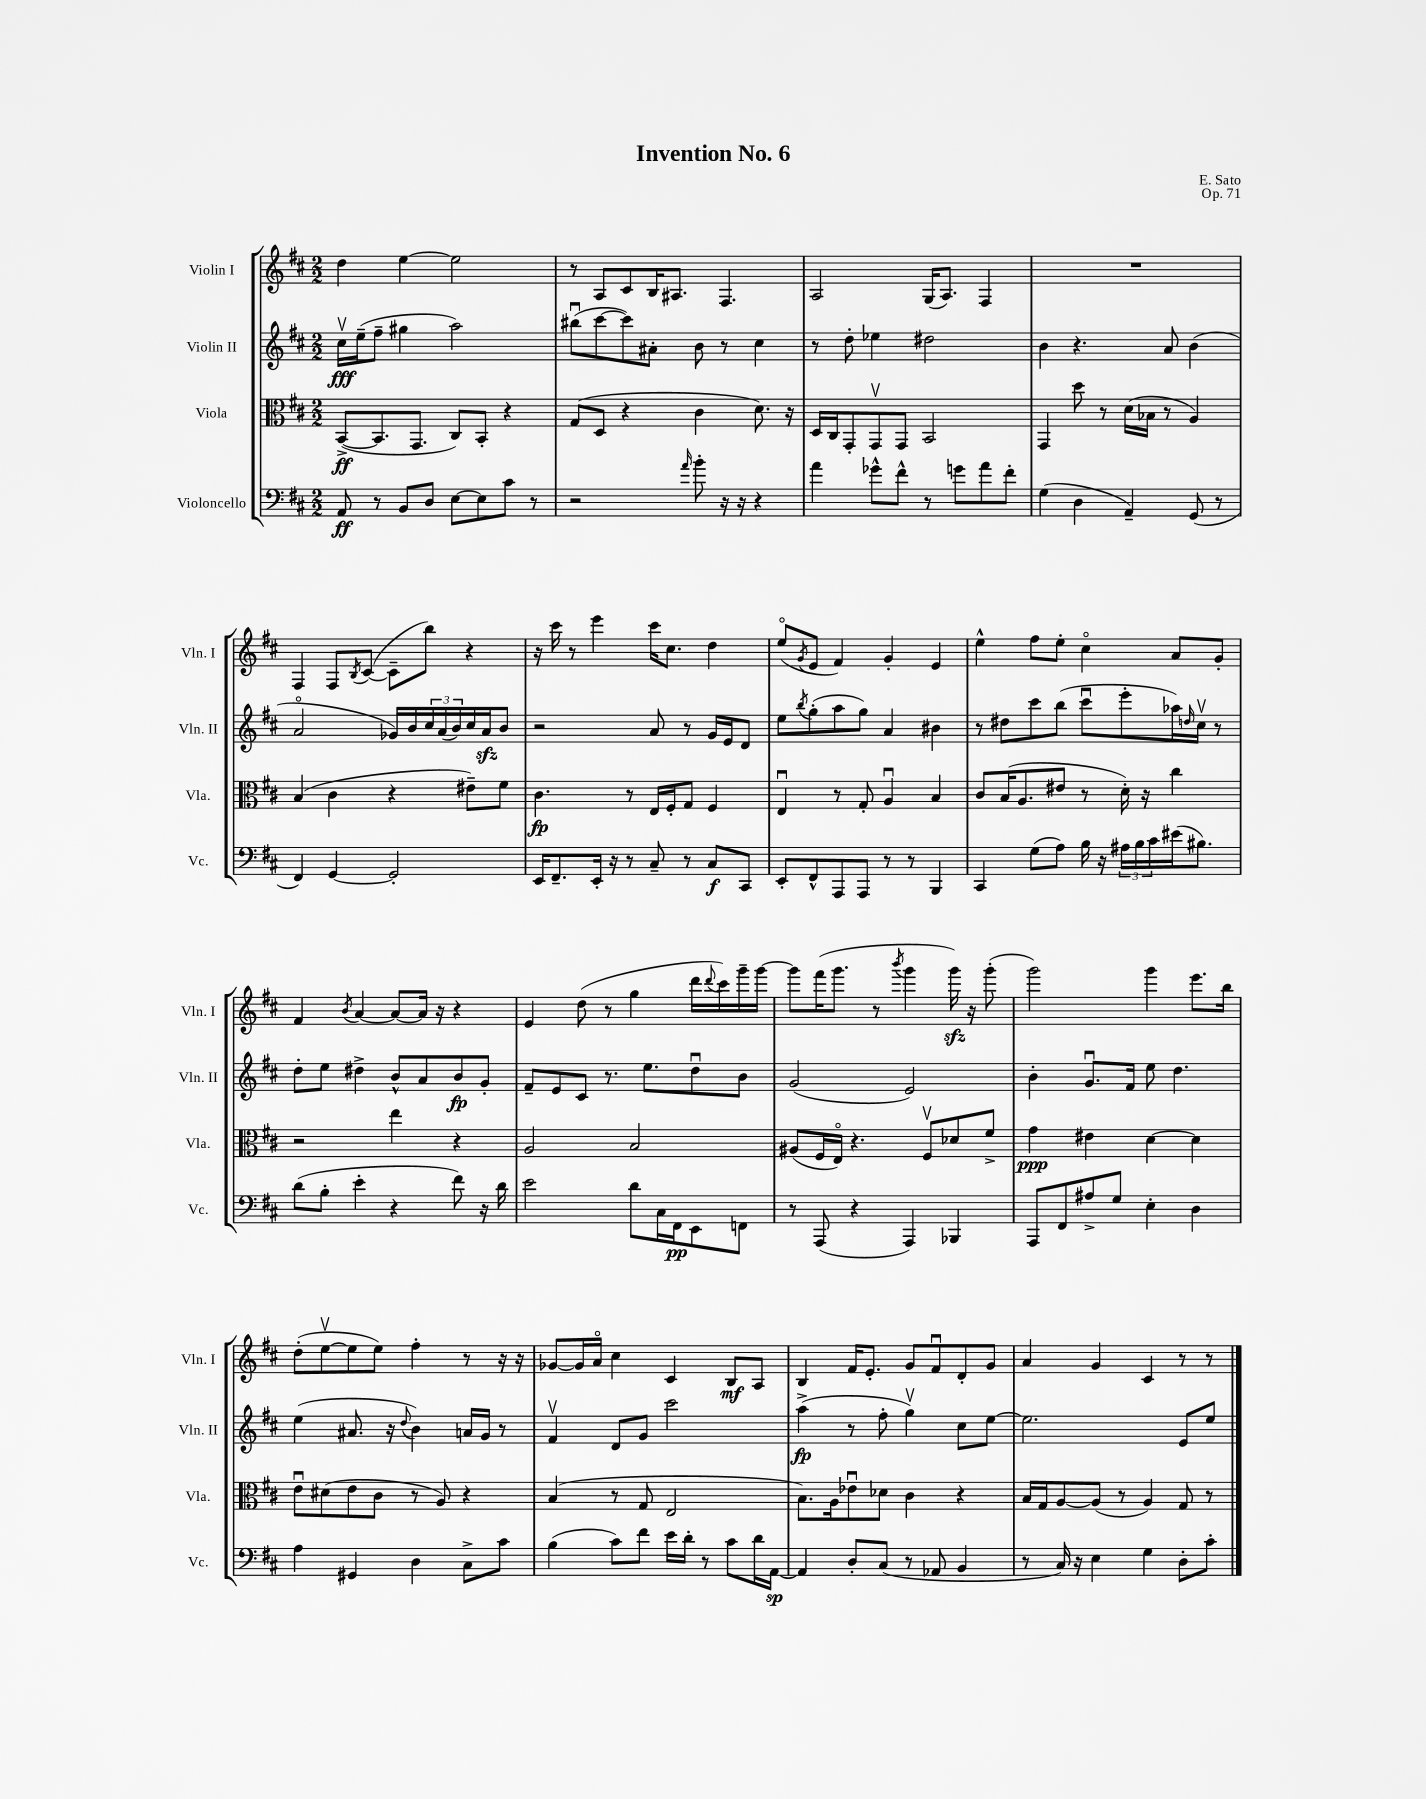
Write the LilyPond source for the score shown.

\header { title = "Invention No. 6" composer = "E. Sato" opus = "Op. 71" }
<<
\new StaffGroup <<
\new Staff = "s0" \with { instrumentName = "Violin I" shortInstrumentName = "Vln. I" } {
    \clef treble \key d \major \numericTimeSignature \time 2/2
    d''4 e''4~ e''2 |
    r8 a8 cis'8 b16 ais8. fis4. |
    a2 g16( a8.) fis4 |
    R1 |
    fis4 fis8 \acciaccatura { b8 } cis'8~( cis'8-- b''8) r4 |
    r16 cis'''16 r8 e'''4 cis'''16 cis''8. d''4 |
    e''8\flageolet( \acciaccatura { g'8 } e'8 fis'4) g'4-. e'4 |
    e''4-^ fis''8 e''8-. cis''4\flageolet a'8 g'8-. |
    fis'4 \acciaccatura { b'8 } a'4~ a'8~ a'16 r16 r4 |
    e'4 d''8( r8 g''4 d'''16 \appoggiatura { d'''8 } cis'''16) g'''16-- g'''16~ |
    g'''8 fis'''16( g'''8. r8 \acciaccatura { b'''8 } g'''4 g'''16\sfz) r16 g'''8-.( |
    g'''2) g'''4 e'''8. b''16 |
    d''8-.( e''8~\upbow e''8 e''8) fis''4-. r8 r16 r16 |
    ges'8~ ges'16 a'16\flageolet cis''4 cis'4 b8\mf a8 |
    b4 fis'16 e'8.-. g'8 fis'8\downbow d'8-. g'8 |
    a'4 g'4 cis'4 r8 r8 \bar "|." |
}
\new Staff = "s1" \with { instrumentName = "Violin II" shortInstrumentName = "Vln. II" } {
    \clef treble \key d \major \numericTimeSignature \time 2/2
    cis''16\upbow\fff e''16--( fis''8-- gis''4 a''2) |
    bis''8\downbow( cis'''8~ cis'''8) ais'8-. b'8 r8 cis''4 |
    r8 d''8-. ees''4 dis''2 |
    b'4 r4. a'8 b'4( |
    a'2\flageolet ges'16) b'16 \tuplet 3/2 { cis''16 a'16( b'16) } cis''16 a'16\sfz b'8 |
    r2 a'8 r8 g'16 e'16 d'8 |
    e''8 \acciaccatura { b''8 } g''8-.( a''8 g''8) a'4 bis'4 |
    r8 dis''8 cis'''8 b''8( cis'''8\downbow e'''8-. aes''16) \grace { d''16 } cis''16\upbow r8 |
    d''8-. e''8 dis''4-> b'8-^ a'8 b'8\fp g'8-. |
    fis'8-- e'8 cis'8 r8. e''8. d''8\downbow b'8 |
    g'2( e'2) |
    b'4-. g'8.\downbow fis'16 e''8 d''4. |
    e''4( ais'8. r16 \appoggiatura { d''8 } b'4) a'16 g'16 r8 |
    fis'4\upbow d'8 g'8 cis'''2 |
    a''4->\fp( r8 fis''8-. g''4\upbow) cis''8 e''8~ |
    e''2. e'8 e''8 \bar "|." |
}
\new Staff = "s2" \with { instrumentName = "Viola" shortInstrumentName = "Vla." } {
    \clef alto \key d \major \numericTimeSignature \time 2/2
    b,8~->\ff( b,8. g,8. cis8) b,8-. r4 |
    g8( d8 r4 cis'4 d'8.) r16 |
    d16 cis16 g,8-. g,8\upbow g,8 b,2 |
    g,4 d''8 r8 d'16( bes16 r8 a4) |
    b4( cis'4 r4 eis'8--) fis'8 |
    cis'4.\fp r8 e16 fis16-. g8 fis4 |
    e4\downbow r8 g8-. a4\downbow b4 |
    cis'8 b16( a8. eis'8 r8 d'16-.) r16 cis''4 |
    r2 e''4 r4 |
    a2 b2 |
    ais8( fis16 e16\flageolet) r4. fis8\upbow des'8 fis'8-> |
    g'4\ppp eis'4 d'4~ d'4 |
    e'8\downbow dis'8( e'8 cis'8 r8 a8) r4 |
    b4( r8 g8 e2 |
    b8.) a16 ees'8\downbow des'8 cis'4 r4 |
    b16 g16 a8~ a8( r8 a4) g8 r8 \bar "|." |
}
\new Staff = "s3" \with { instrumentName = "Violoncello" shortInstrumentName = "Vc." } {
    \clef bass \key d \major \numericTimeSignature \time 2/2
    a,8\ff r8 b,8 d8 e8~ e8 cis'8 r8 |
    r2 \grace { a'16 } b'8-. r16 r16 r4 |
    a'4 ges'8-^ fis'8-^ r8 g'8 a'8 fis'8-. |
    g4( d4 a,4--) g,8( r8 |
    fis,4) g,4~ g,2-. |
    e,16 fis,8.-- e,16-. r16 r8 cis8-- r8 cis8\f cis,8 |
    e,8-. fis,8-^ a,,8 a,,8 r8 r8 b,,4 |
    cis,4 g8( a8) b16 r16 \tuplet 3/2 { ais16 b16 cis'16 } eis'16( bis8.) |
    d'8( b8-. e'4-. r4 fis'8) r16 d'16 |
    e'2 d'8 cis16 fis,16\pp e,8 f,8 |
    r8 a,,8( r4 a,,4) bes,,4 |
    a,,8 fis,8 ais8-> g8 e4-. d4 |
    a4 gis,4 d4 cis8-> cis'8 |
    b4( cis'8) fis'8 e'16 d'16-. r8 cis'8 d'16 a,16~\sp |
    a,4 d8-. cis8( r8 aes,8 b,4 |
    r8 cis16) r16 e4 g4 d8-. cis'8-. \bar "|." |
}
>>
>>
\layout { \context { \Score \remove "Bar_number_engraver" } }
